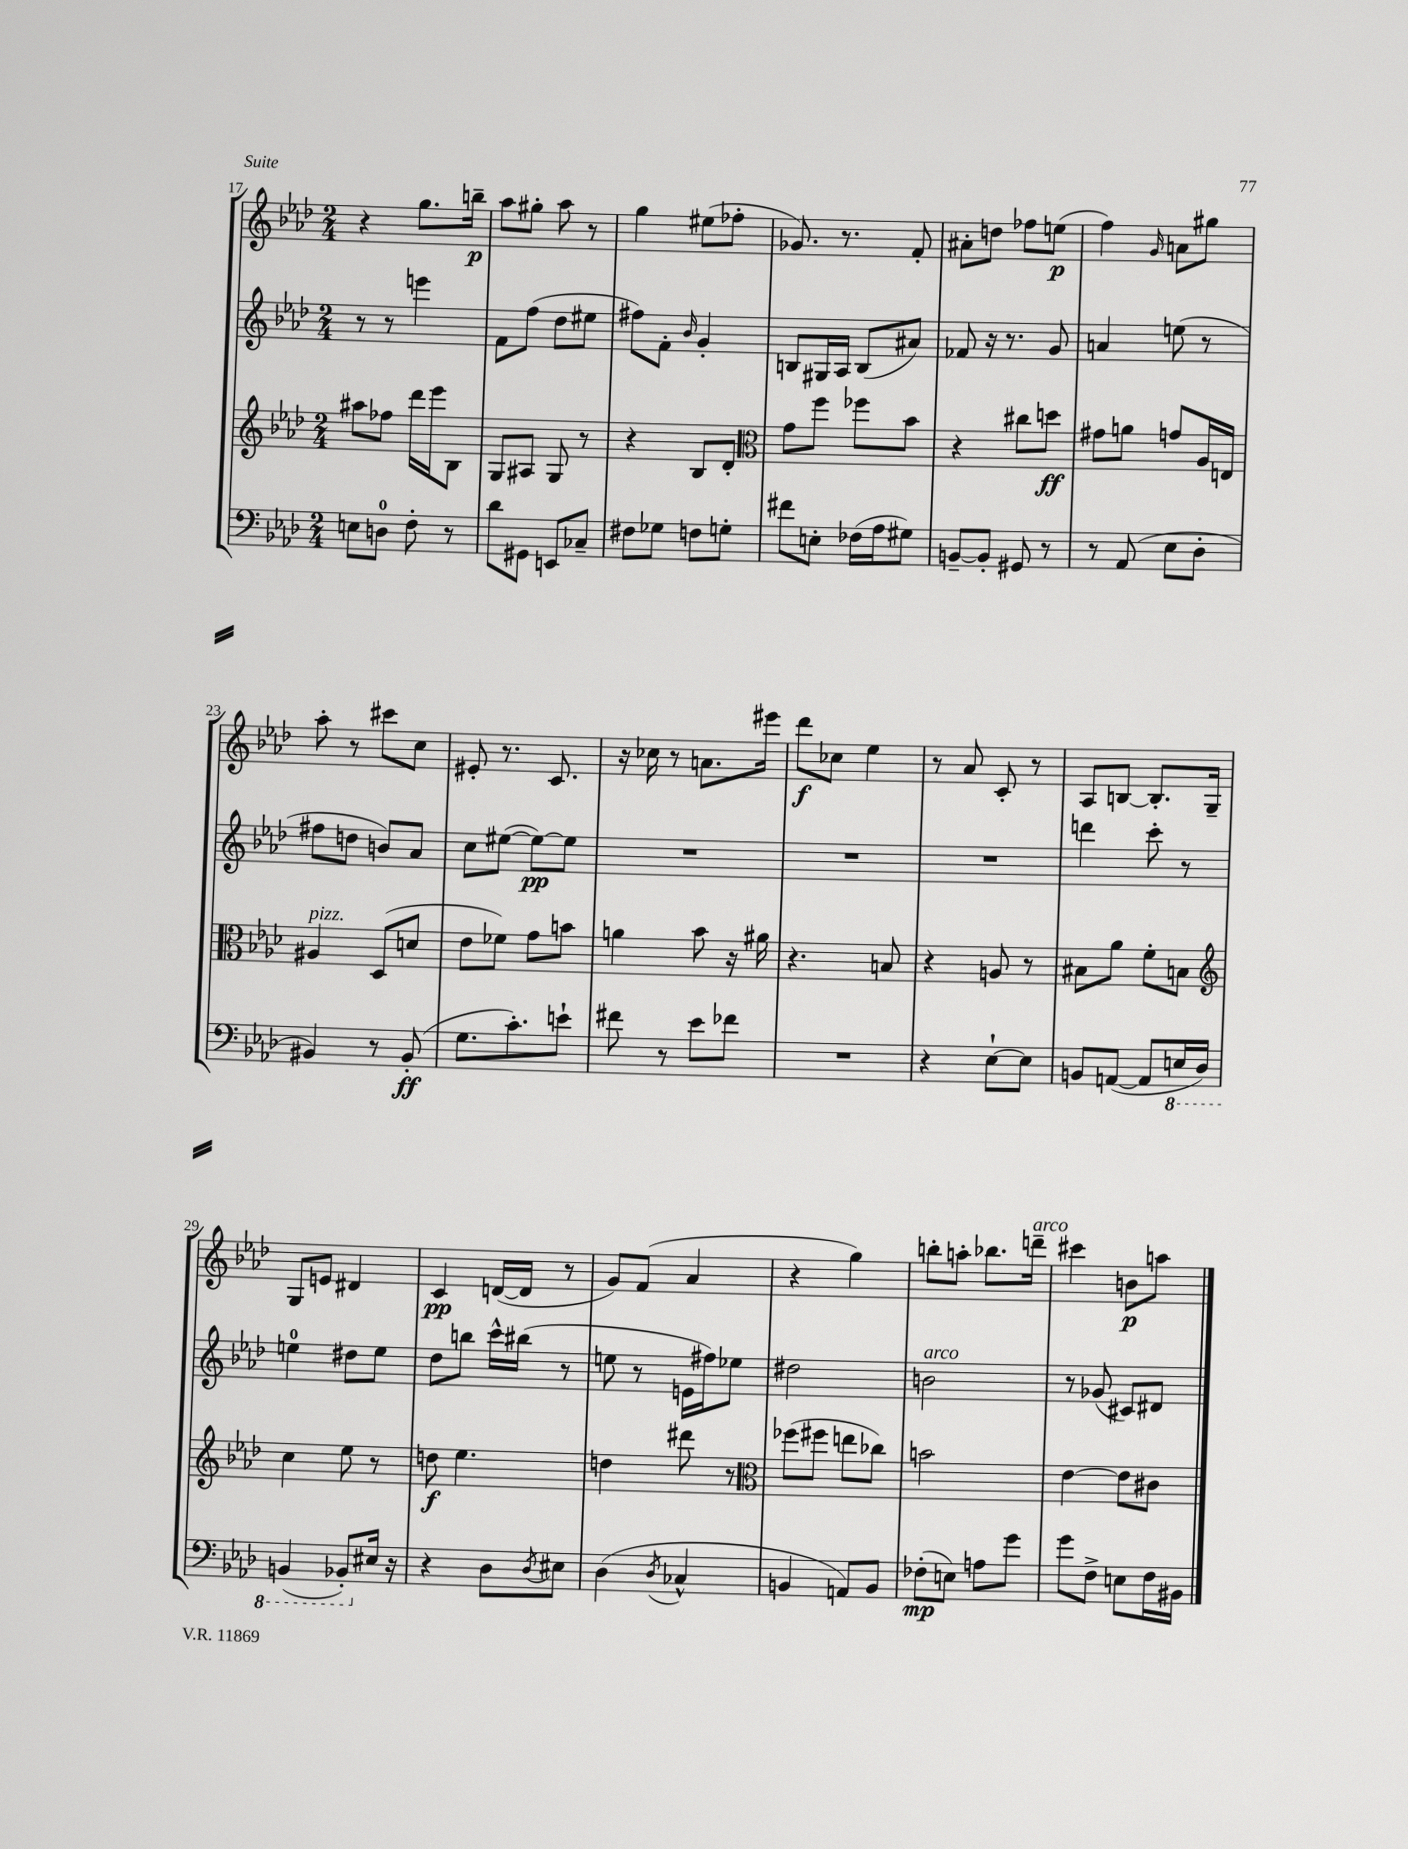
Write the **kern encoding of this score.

**kern	**kern	**kern	**kern
*staff4	*staff3	*staff2	*staff1
*clefF4	*clefG2	*clefG2	*clefG2
*k[b-e-a-d-]	*k[b-e-a-d-]	*k[b-e-a-d-]	*k[b-e-a-d-]
*M2/4	*M2/4	*M2/4	*M2/4
8E	8aa#	8r	4r
8D	8ff-	8r	.
8F'	16ddd-	4eee	8.gg
.	16eee-	.	.
8r	8B-	.	.
.	.	.	16bb~
=	=	=	=
8d-	8G	8f	8aa-
8GG#	8A#	(8ff	8gg#'
8EE	8G	8dd-	8aa-
8C-~	8r	8ee#	8r
=	=	=	=
8F#	4r	8ff#)	4gg
8G-	.	8f'	.
.	.	16qqb-	.
8F	8B-	4g'	(8ee#
8G'	8d-'	.	8ff-'
=	=	=	=
*	*clefC3	*	*
8f#	8g	8B	8.g-)
8E'	8ff	16G#	.
.	.	16A-	8.r
(16F-	8ff-	(8B	.
16A-	.	.	.
8G#)	8b-	8a#)	8f'
=	=	=	=
[8BB~	4r	8f-	8a#'
8BB']	.	16r	8dd
.	.	8.r	.
8GG#	8cc#	.	8ff-
8r	8dd	8g	(8ee
=	=	=	=
8r	8g#	4a	4ff)
(8AA-	8a	.	.
.	.	.	16qqg
8E-	8g	(8ee	8a
8D-'	16A-	8r	8gg#
.	16E	.	.
=	=	=	=
4BB#)	4A#	8ff#	8aa-'
.	.	8dd	8r
8r	(8D-	8b)	8ccc#
(8BB#'	8d	8a-	8cc
=	=	=	=
8.G	8e-	8cc	8e#'
.	8f-)	([8ee#	8.r
8.c')	.	.	.
.	8g	8ee#_)	.
.	.	.	8.c
8e`	8b	8ee#]	.
=	=	=	=
8f#	4a	2r	16r
.	.	.	16cc-
8r	.	.	8r
8e-	8b-	.	8.a
8f-	16r	.	.
.	16a#	.	16eee#
=	=	=	=
2r	4.r	2r	8ddd-
.	.	.	8cc-
.	.	.	4ee-
.	8B	.	.
=	=	=	=
4r	4r	2r	8r
.	.	.	8a-
[8E-`	8A	.	8c'
8E-]	8r	.	8r
=	=	=	=
8BB	8B#	4ddd	8A-
([8AA	8a-	.	[8B
8AA]	8f'	8ccc'	8.B']
16EE	8B	8r	.
16DD-)	.	.	16G~
=	=	=	=
*	*clefG2	*	*
(4BBB	4cc	4ee	8G
.	.	.	8e
8BBB-')	8ee-	8dd#	4d#
16E#	8r	8ee	.
16r	.	.	.
=	=	=	=
4r	8dd	8dd-	4c
.	4.ee-	8bb	.
8D-	.	16ccc^^	([16d
.	.	(16bb#	16d]
8qD-	.	.	.
8E#	.	8r	8r
=	=	=	=
(4D-	4dd	8ee	8g)
.	.	8r	(8f
8qD-	.	.	.
4C-^^	8ddd#	16e	4a-
.	.	16ff#)	.
.	8r	8ee-	.
=	=	=	=
*	*clefC3	*	*
4BB	(8ff-	2dd#	4r
.	8ff#	.	.
8AA)	8ee	.	4gg)
8BB	8cc-)	.	.
=	=	=	=
(8F-'	2b	2b	8bb'
8E)	.	.	8aa'
8A	.	.	8.bb-
8g	.	.	.
.	.	.	16ddd~
=	=	=	=
8g	[4e-	8r	4ccc#
8F^	.	(8g-	.
8E	8e-]	8c#)	8b
16F	8c#	8d#	8aa
16BB#	.	.	.
==	==	==	==
*-	*-	*-	*-
